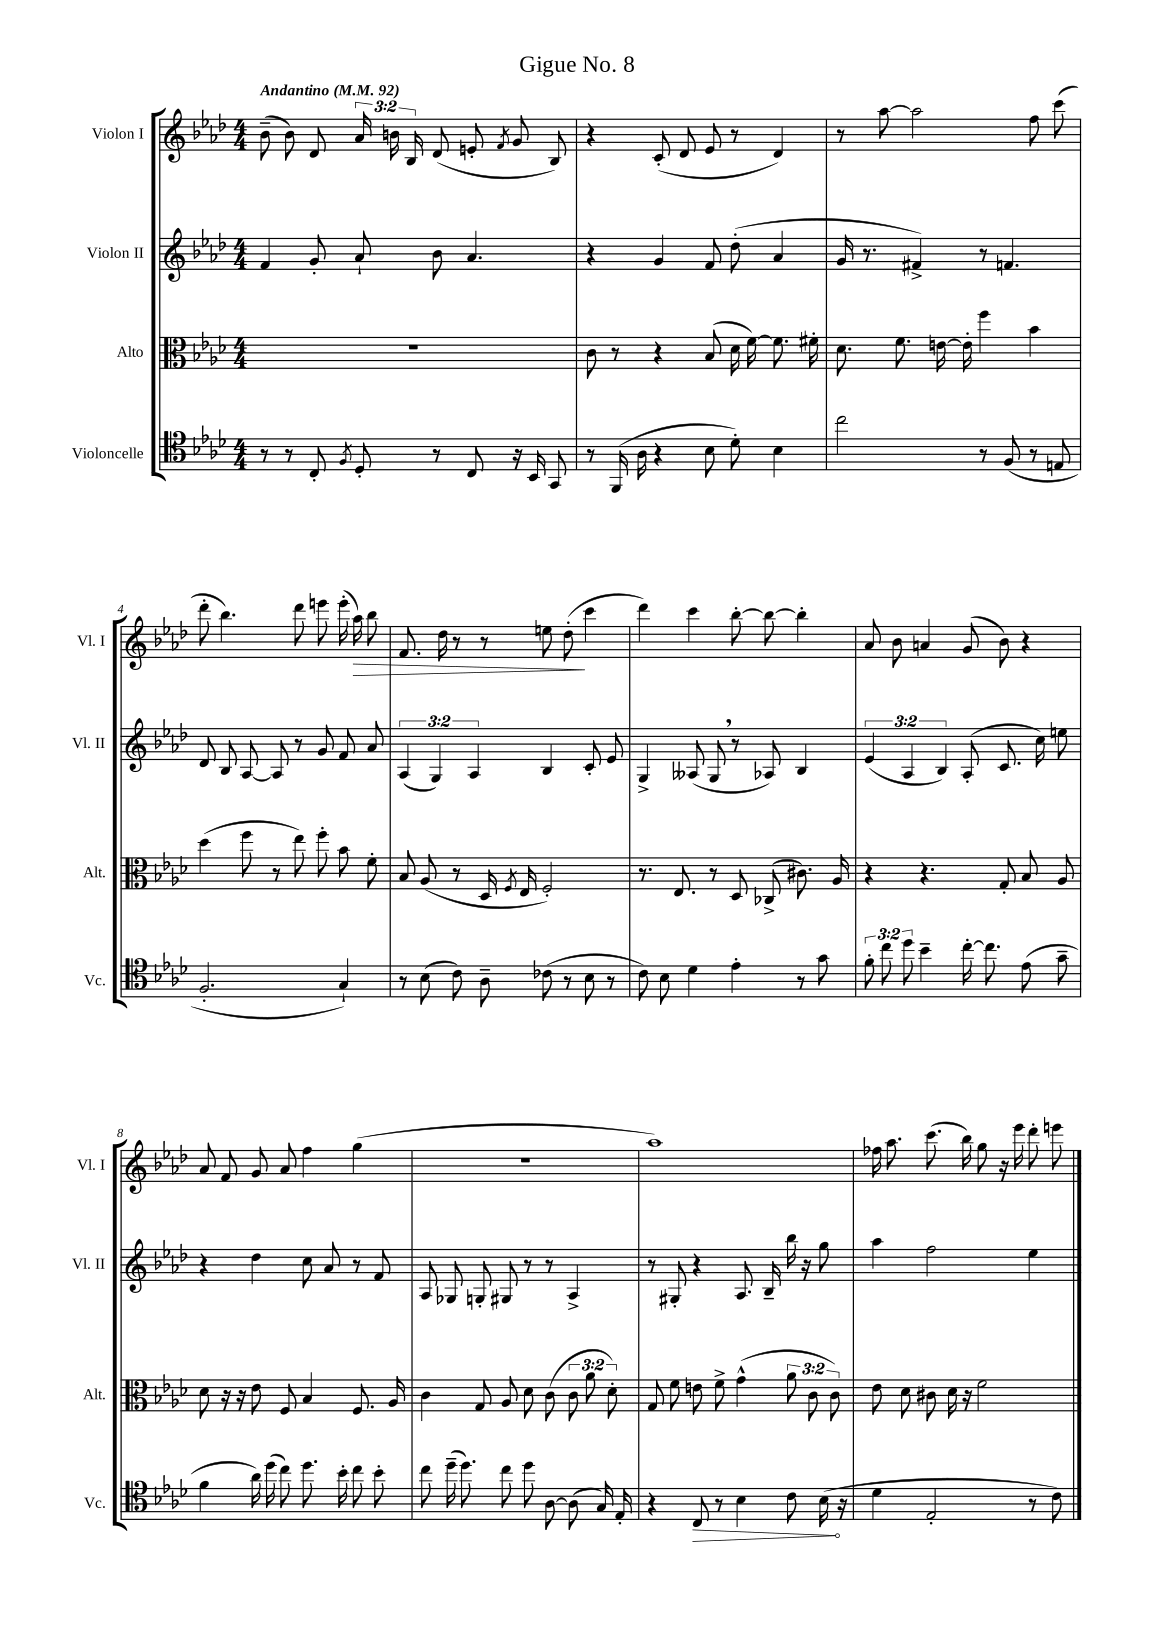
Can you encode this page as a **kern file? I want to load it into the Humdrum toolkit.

**kern	**dynam	**kern	**kern	**kern	**dynam
*part4	*part4	*part3	*part2	*part1	*part1
*staff4	*staff4	*staff3	*staff2	*staff1	*staff1
*I"Violoncelle	*	*I"Alto	*I"Violon II	*I"Violon I	*
*I'Vc.	*	*I'Alt.	*I'Vl. II	*I'Vl. I	*
*clefC4	*	*clefC3	*clefG2	*clefG2	*
*k[b-e-a-d-]	*	*k[b-e-a-d-]	*k[b-e-a-d-]	*k[b-e-a-d-]	*
*M4/4	*	*M4/4	*M4/4	*M4/4	*
*MM92	*	*MM92	*MM92	*MM92	*
=1	=1	=1	=1	=1	=1
!	!	!	!	!LO:TX:a:B:t=Andantino	!
8r	.	1r	4f/	(8b-~\	.
8r	.	.	.	8b-\)	.
8C'/	.	.	8g'/	8d-/	.
8qF/	.	.	.	.	.
8D-'/	.	.	8a-`/	24a-/	.
.	.	.	.	24bn\	.
.	.	.	.	24B-/	.
8r	.	.	8b-\	(8d-/	.
8C/	.	.	4.a-/	8en'/	.
.	.	.	.	8qf/	.
16r	.	.	.	8g/	.
16BB-/	.	.	.	.	.
8GG/	.	.	.	8B-/)	.
=2	=2	=2	=2	=2	=2
8r	.	8c\	4r	4r	.
(16FF/	.	8r	.	.	.
16A-\	.	.	.	.	.
4r	.	4r	4g/	(8c'/	.
.	.	.	.	8d-/	.
8B-\	.	(8B-/	8f/	8e-/	.
8d-'\)	.	16d-\	(8dd-'\	8r	.
.	.	[16f\)	.	.	.
4B-\	.	8.f\]	4a-/	4d-/)	.
.	.	16f#X'\	.	.	.
=3	=3	=3	=3	=3	=3
2cc\	.	8.d-\	16g/	8r	.
.	.	.	8.r	.	.
.	.	.	.	[8aa-\	.
.	.	8.f\	.	.	.
.	.	.	4f#X^/)	2aa-\]	.
.	.	[16en\	.	.	.
.	.	16e'\]	.	.	.
8r	.	4ff\	8r	.	.
(8F/	.	.	4.fn/	.	.
8r	.	4b-\	.	8ff\	.
8En/	.	.	.	(8ccc\	.
!!LO:LB:g=z
=4	=4	=4	=4	=4	=4
2.F'/	.	(4dd-\	8d-/	8ddd-'\	.
.	.	.	8B-/	4.bb-\)	.
.	.	8ff\	[8A-/	.	.
.	.	8r	8A-/]	.	.
.	.	8ee-\)	8r	8ddd-\	.
.	.	8ff'\	8g/	8eeen\	.
4G`/)	.	8b-\	8f/	(16eee'\	.
!	!	!	!	!	!LO:HP:b
.	.	.	.	16aa-\)	>
.	.	8f'\	8a-/	8bb-\	.
=5	=5	=5	=5	=5	=5
8r	.	8B-/	(6A-/	8.f/	.
(8B-\	.	(8A-/	.	.	.
.	.	.	6G/)	.	.
.	.	.	.	16dd-\	.
8c\)	.	8r	.	8r	.
.	.	.	6A-/	.	.
8A-~\	.	16D-/	.	8r	.
.	.	8qF/	.	.	.
.	.	16E-/	.	.	.
(8c-X\	.	2F'/)	4B-/	8een\	.
8r	.	.	.	(8dd-'\	.
8B-\	.	.	8c'/	4ccc\	]
8r	.	.	8e-/	.	.
=6	=6	=6	=6	=6	=6
8c\)	.	8.r	4G^/	4ddd-\)	.
8B-\	.	.	.	.	.
.	.	8.E-/	.	.	.
4d-\	.	.	(8A--X/	4ccc\	.
.	.	8r	8G,/	.	.
4e-'\	.	8D-/	8r	[8bb-'\	.
.	.	(8C-X^/	8A-X/)	8bb-\_	.
8r	.	8.c#X\)	4B-/	4bb-'\]	.
8g\	.	.	.	.	.
.	.	16A-/	.	.	.
=7	=7	=7	=7	=7	=7
12f'\	.	4r	(6e-/	8a-/	.
12cc\	.	.	.	.	.
.	.	.	.	8b-\	.
12dd-\	.	.	6A-/	.	.
4b-~\	.	4.r	.	4an/	.
.	.	.	6B-/)	.	.
[16cc'\	.	.	(8A-'/	(8g/	.
8.cc\]	.	.	.	.	.
.	.	8G'/	8.c/	8b-\)	.
(8e-\	.	8B-/	.	4r	.
.	.	.	16cc\)	.	.
8g~\	.	8A-/	8een\	.	.
!!LO:LB:g=z
=8	=8	=8	=8	=8	=8
4f\	.	8d-\	4r	8a-/	.
.	.	16r	.	8f/	.
.	.	16r	.	.	.
16a-\)	.	8e-\	4dd-\	8g/	.
(16dd-\	.	.	.	.	.
8cc\)	.	8F/	.	8a-/	.
8.dd-\	.	4B-/	8cc\	4ff\	.
.	.	.	8a-/	.	.
16b-'\	.	.	.	.	.
8cc\	.	8.F/	8r	(4gg\	.
8b-'\	.	.	8f/	.	.
.	.	16A-/	.	.	.
=9	=9	=9	=9	=9	=9
8cc\	.	4c\	8A-/	1r	.
(16dd-~\	.	.	8G-X/	.	.
8.dd-\)	.	.	.	.	.
.	.	8G/	8Gn'/	.	.
8cc\	.	8A-/	8G#X/	.	.
8dd-\	.	8d-\	8r	.	.
[8A-\	.	(8c\	8r	.	.
(8A-\]	.	12c\	4A-^/	.	.
.	.	12a-\	.	.	.
16G/)	.	.	.	.	.
.	.	12d-'\)	.	.	.
16E-'/	.	.	.	.	.
=10	=10	=10	=10	=10	=10
4r	.	8G/	8r	1aa-)	.
.	.	8f\	8G#X'/	.	.
!	!LO:HP:b	!	!	!	!
8C/	>	8en\	4r	.	.
8r	.	8f^\	.	.	.
4B-\	.	(4g^^\	8.A-/	.	.
.	.	.	16B-~/	.	.
8c\	.	12a-\	16bb-\	.	.
.	.	.	16r	.	.
.	.	12c\	.	.	.
(16B-\	.	.	8gg\	.	.
.	.	12c\)	.	.	.
16r	]	.	.	.	.
=11	=11	=11	=11	=11	=11
4d-\	.	8e-\	4aa-\	16ff-X\	.
.	.	.	.	8.aa-\	.
.	.	8d-\	.	.	.
2E-'/	.	8c#X\	2ff\	(8.ccc\	.
.	.	16d-\	.	.	.
.	.	16r	.	16bb-\)	.
.	.	2f\	.	8gg\	.
.	.	.	.	16r	.
.	.	.	.	16eee-\	.
8r	.	.	4ee-\	8ddd-'\	.
8c\)	.	.	.	8eeen\	.
==	==	==	==	==	==
*-	*-	*-	*-	*-	*-
